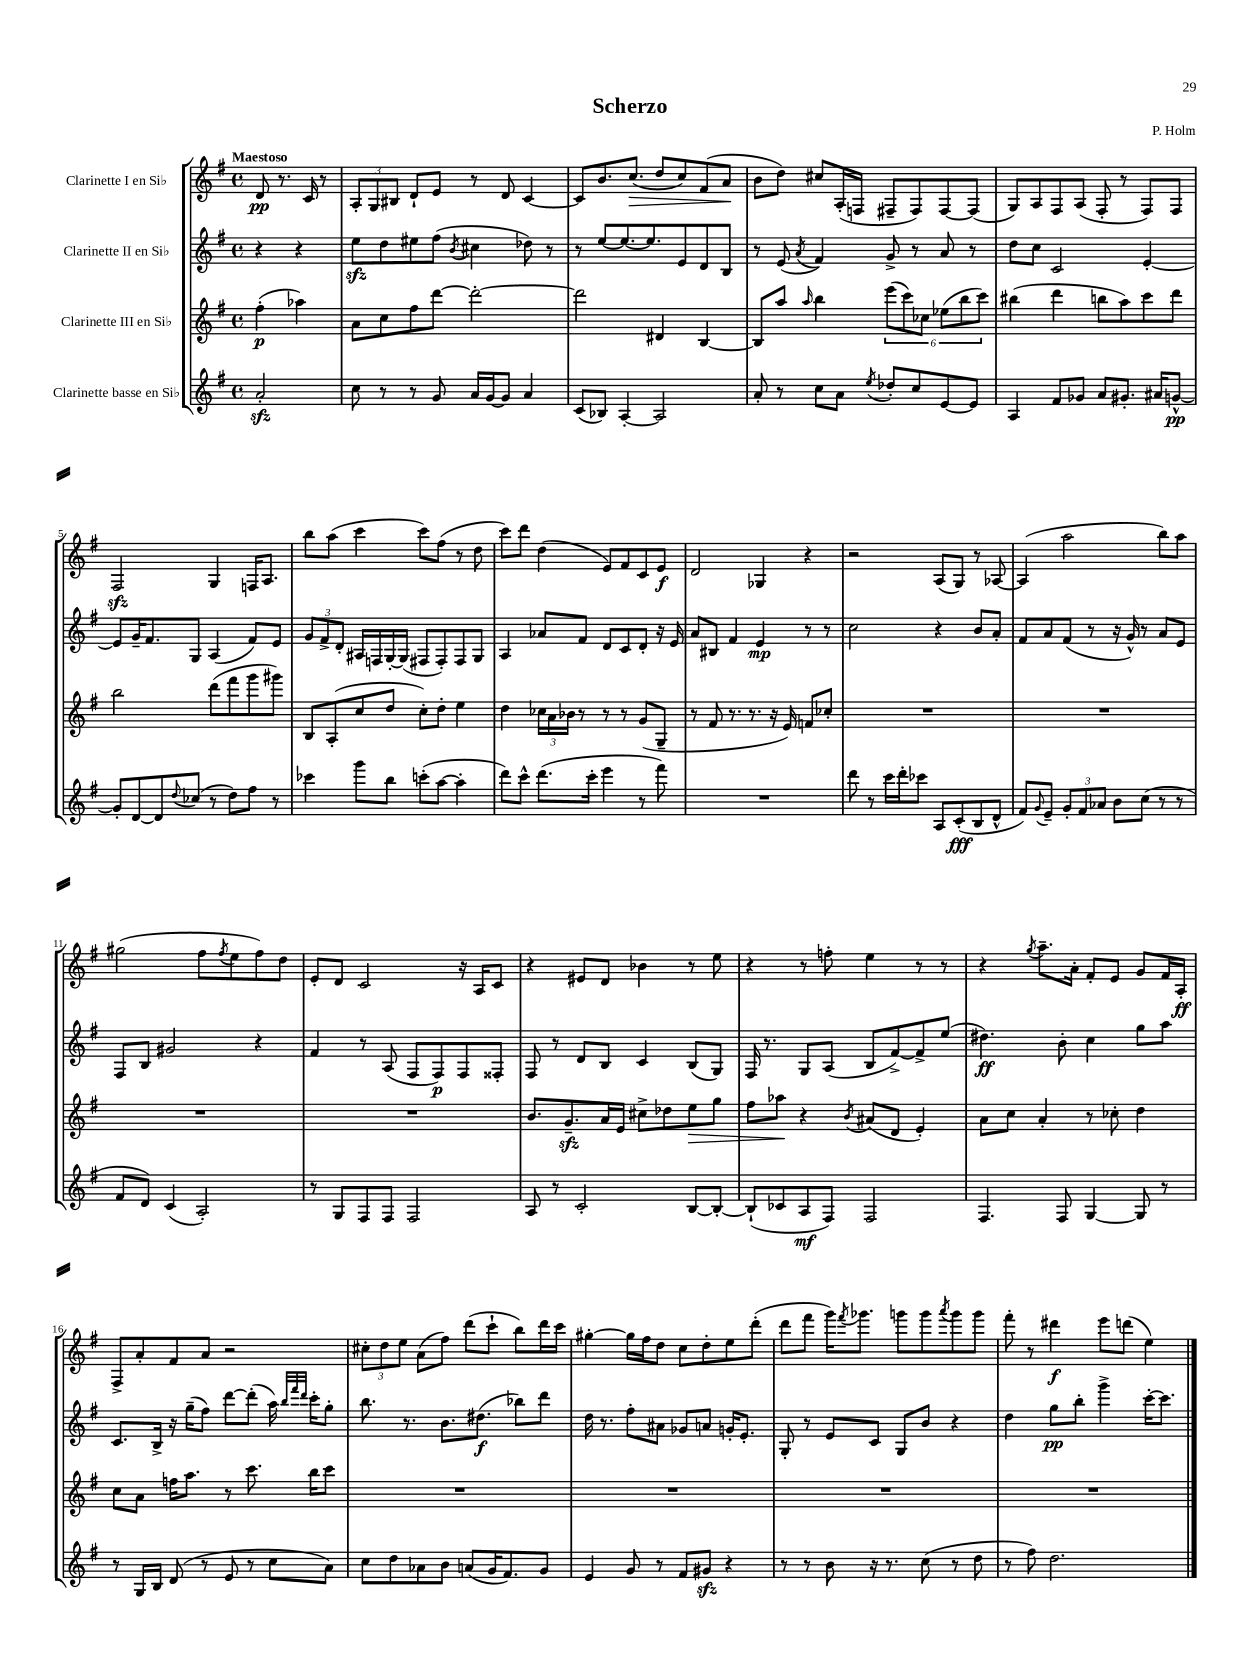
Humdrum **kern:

**kern	**kern	**kern	**kern
*staff4	*staff3	*staff2	*staff1
*clefG2	*clefG2	*clefG2	*clefG2
*k[f#]	*k[f#]	*k[f#]	*k[f#]
*M4/4	*M4/4	*M4/4	*M4/4
*met(c)	*met(c)	*met(c)	*met(c)
2a'	(4ff#'	4r	8d
.	.	.	8.r
.	4aa-)	4r	.
.	.	.	16c
.	.	.	8r
=	=	=	=
8cc	8a	8ee	12A'
.	.	.	12G
8r	8cc	8dd	.
.	.	.	12B#
8r	8ff#	8ee#	8d`
8g	[8ddd	(8ff#	8e
.	.	8qb	.
16a	2ddd'_	4cc#	8r
[16g	.	.	.
8g]	.	.	8d
4a	.	8dd-)	[4c
.	.	8r	.
=	=	=	=
(8c	2ddd]	8r	8c]
8B-)	.	[8ee	8.b
[4A'	.	8.ee_	.
.	.	.	(8.cc
.	.	8.ee]	.
2A]	4d#	.	8dd
.	.	8e	8cc)
.	[4B	8d	(8f#
.	.	8B	8a
=	=	=	=
8a'	8B]	8r	8b
8r	8aa	(8e	8dd)
.	16qqaa	8qa	.
8cc	4bb	4f#)	8cc#
8a	.	.	(16A'
.	.	.	16F
8qee	.	.	.
8dd-'	(12eee	8g^	8F#~
.	12ccc)	.	.
8cc	.	8r	8F#)
.	12cc-	.	.
[8e	(12ee-	8a	[8F#
.	12bb	.	.
8e]	.	8r	(8F#]
.	12ccc)	.	.
=	=	=	=
4A	(4bb#	8dd	8G)
.	.	8cc	8A
8f#	4ddd	2c	8F#
8g-	.	.	(8A
8a	8bb	.	8F#'
8.g#'	8aa)	.	8r
.	8ccc	[4e'	8F#)
16a#	.	.	.
[8g^^	8ddd	.	8F#
=	=	=	=
8g']	2bb	8e]	2F#
[8d	.	16g~	.
.	.	8.f#	.
8d]	.	.	.
8qqdd	.	.	.
(8cc-	.	8G	.
8r	(8ddd	(4A	4G
8dd)	8fff#	.	.
8ff#	8ggg	8f#)	16F
.	.	.	8.A
8r	8ggg#)	8e	.
=	=	=	=
4ccc-	8B	12g	8bb
.	.	12f#^	.
.	(8A'	.	(8aa
.	.	12d'	.
8ggg	8cc	16A#	4ccc
.	.	16F	.
8bb	8dd	[16G'	.
.	.	(16G]	.
(8ccc'	8cc')	8F#	8ccc)
[8aa	8dd'	8F#')	(8ff#
4aa']	4ee	8F#	8r
.	.	8G	8dd
=	=	=	=
8ddd)	4dd	4A	8ccc)
8ccc^^	.	.	8ddd
(8.ddd	24cc-	8a-	(4dd
.	24a	.	.
.	24b-	.	.
.	8r	8f#	.
16ccc'	.	.	.
4eee	8r	8d	8e)
.	8r	8c	8f#
8r	(8g	8d'	8c
8fff#)	8G~	16r	8e
.	.	16e	.
=	=	=	=
1r	8r	8a	2d
.	8f#	8B#	.
.	8.r	4f#	.
.	8.r	.	.
.	.	4e	4G-
.	16r	.	.
.	16e)	.	.
.	8f	8r	4r
.	8cc-'	8r	.
=	=	=	=
8ddd	1r	2cc	2r
8r	.	.	.
16ccc	.	.	.
16ddd'	.	.	.
8ccc-	.	.	.
8A	.	4r	(8A
(8c'	.	.	8G)
8B	.	8b	8r
8d^^	.	8a'	[8A-
=	=	=	=
8f#)	1r	8f#	(4A-]
8qqg	.	.	.
8e~	.	8a	.
12g'	.	(8f#	2aa
12f#	.	.	.
.	.	8r	.
12a-	.	.	.
8b	.	16r	.
.	.	16g^^)	.
(8cc	.	8r	.
8r	.	8a	8bb)
8r	.	8e	8aa
=	=	=	=
8f#	1r	8F#	(2gg#
8d)	.	8B	.
(4c	.	2g#	.
2A')	.	.	8ff#
.	.	.	8qff#
.	.	.	8ee
.	.	4r	8ff#)
.	.	.	8dd
=	=	=	=
8r	1r	4f#	8e'
8G	.	.	8d
8F#	.	8r	2c
8F#	.	(8A	.
2F#	.	8F#	.
.	.	8F#)	.
.	.	8F#	16r
.	.	.	16A
.	.	8F##'	8c
=	=	=	=
8A	8.b	8F#	4r
8r	.	8r	.
.	8.g~	.	.
2c'	.	8d	8e#
.	16a	8B	8d
.	16e	.	.
.	8cc#^	4c	4b-
.	8dd-	.	.
[8B	8ee	(8B	8r
8B'_	8gg	8G)	8ee
=	=	=	=
(8B`]	8ff#	16F#	4r
.	.	8.r	.
8c-	8aa-	.	.
8A	4r	8G	8r
8F#)	.	(8A	8ff'
.	8qb	.	.
2F#	(8a#	8B	4ee
.	8d	[8f#^)	.
.	4e')	8f#^]	8r
.	.	(8ee	8r
=	=	=	=
4.F#	8a	4.dd#)	4r
.	8cc	.	.
.	.	.	8qgg
.	4a'	.	8.aa~
8F#	.	8b'	.
.	.	.	16a'
[4G	8r	4cc	8f#'
.	8cc-'	.	8e
8G]	4dd	8gg	8g
8r	.	8aa	16f#
.	.	.	16A'
=	=	=	=
8r	8cc	8.c	8F#^
16G	8a	.	8a'
16B	.	16B^	.
(8d	16ff	16r	8f#
.	8.aa	(16gg~	.
8r	.	8ff#)	8a
8e	8r	[8ddd	2r
8r	8.ccc	(8ddd']	.
8cc	.	16aa)	.
.	.	32qqbb	.
.	.	32qqfff#	.
.	.	32qqddd	.
.	16bb	16ccc'	.
8a)	8ccc	8gg'	.
=	=	=	=
8cc	1r	8.bb	12cc#'
.	.	.	12dd
8dd	.	.	.
.	.	.	12ee
.	.	8.r	.
8a-	.	.	(8a
8b	.	8.b	8ff#)
(8a	.	.	(8ddd
.	.	(8.dd#	.
16g	.	.	8ccc`
8.f#)	.	.	.
.	.	8bb-)	8bb)
8g	.	8ddd	16ddd
.	.	.	16ccc
=	=	=	=
4e	1r	16dd	[4gg#'
.	.	8.r	.
8g	.	8ff#'	16gg#]
.	.	.	16ff#
8r	.	8a#	8dd
8f#	.	8g-	8cc
8g#	.	8a	8dd'
4r	.	16g'	8ee
.	.	8.e'	.
.	.	.	(8ddd'
=	=	=	=
8r	1r	8G'	8ddd
8r	.	8r	8fff#
8b	.	8e	16ggg)
.	.	.	8qfff#
.	.	.	8.ggg-
16r	.	8c	.
8.r	.	.	.
.	.	8G	8ggg
(8cc	.	8b	8ggg
.	.	.	8qaaa
8r	.	4r	8ggg
8dd	.	.	8ggg
=	=	=	=
8r	1r	4dd	8fff#'
8ff#)	.	.	8r
2.dd	.	8gg	4ddd#
.	.	8bb'	.
.	.	4ggg^	8eee
.	.	.	(8ddd
.	.	[16ccc'	4ee)
.	.	8.ccc]	.
==	==	==	==
*-	*-	*-	*-
